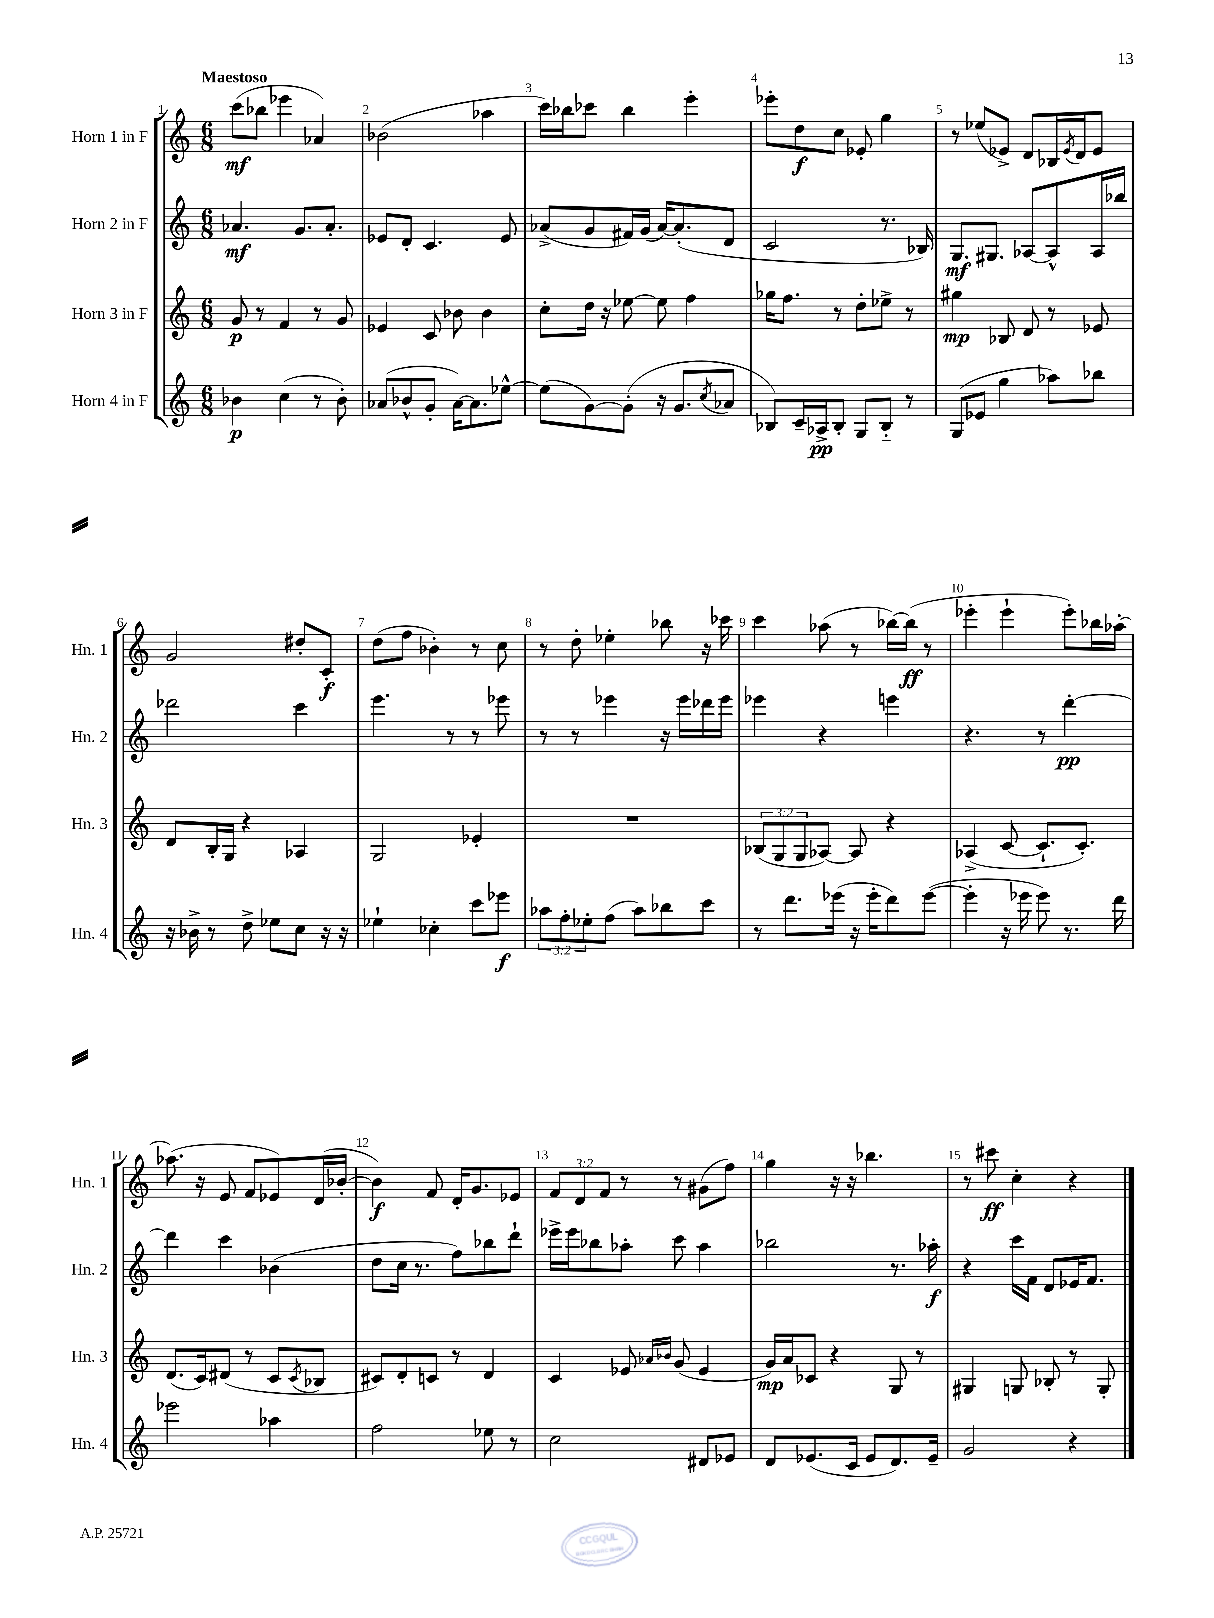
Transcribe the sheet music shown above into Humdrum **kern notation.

**kern	**dynam	**kern	**dynam	**kern	**dynam	**kern	**dynam
*part4	*part4	*part3	*part3	*part2	*part2	*part1	*part1
*staff4	*staff4	*staff3	*staff3	*staff2	*staff2	*staff1	*staff1
*I"Horn 4 in F	*	*I"Horn 3 in F	*	*I"Horn 2 in F	*	*I"Horn 1 in F	*
*I'Hn. 4	*	*I'Hn. 3	*	*I'Hn. 2	*	*I'Hn. 1	*
*clefG2	*	*clefG2	*	*clefG2	*	*clefG2	*
*k[]	*	*k[]	*	*k[]	*	*k[]	*
*M6/8	*	*M6/8	*	*M6/8	*	*M6/8	*
=1	=1	=1	=1	=1	=1	=1	=1
!	!	!	!	!	!	!LO:TX:a:B:t=Maestoso	!
4b-X\	p	8g/	p	4.a-X/	mf	(8ccc\L	mf
.	.	8r	.	.	.	8bb-X\J	.
(4cc\	.	4f/	.	.	.	4eee-X\	.
.	.	.	.	8.g/L	.	.	.
8r	.	8r	.	.	.	4a-X/)	.
.	.	.	.	8.a-'/J	.	.	.
8b-'\)	.	8g/	.	.	.	.	.
=2	=2	=2	=2	=2	=2	=2	=2
(8a-X/L	.	4e-X/	.	8e-X/L	.	(2b-X\	.
8b-X^^/	.	.	.	8d'/J	.	.	.
8g'/J	.	8c/	.	4.c/	.	.	.
[16a-\KL)	.	8b-X\	.	.	.	.	.
8.a-\]	.	.	.	.	.	.	.
.	.	4b-\	.	.	.	4aa-X\	.
[8ee-X^^\J	.	.	.	8e-/	.	.	.
=3	=3	=3	=3	=3	=3	=3	=3
(8ee-\L]	.	8cc'\L	.	(8a-X^/L	.	16ccc\LL)	.
.	.	.	.	.	.	16bb-X\J	.
[8g\)	.	16dd\Jk	.	8g/	.	8ccc-X\J	.
.	.	16r	.	.	.	.	.
(8g'\J]	.	[8ee-X\	.	16f#X/L)	.	4bb-\	.
.	.	.	.	(16g/JJ	.	.	.
16r	.	8ee-\]	.	[16a-/KL)	.	.	.
8.g/L	.	.	.	(8.a-'/]	.	.	.
.	.	4ff\	.	.	.	4eee'\	.
8qcc/	.	.	.	.	.	.	.
8a-X/J	.	.	.	8d/J	.	.	.
=4	=4	=4	=4	=4	=4	=4	=4
8B-X/L)	.	16gg-X\KL	.	2c/	.	8eee-X'\L	.
.	.	8.ff\J	.	.	.	.	.
16c~/L	.	.	.	.	.	8dd\	f
16A-X^/J	pp	.	.	.	.	.	.
8B-'/J	.	8r	.	.	.	8cc\J	.
8G/L	.	8dd'\L	.	.	.	8e-X'/	.
8B-/J	.	8ee-X^\J	.	8.r	.	4gg\	.
8r	.	8r	.	.	.	.	.
.	.	.	.	16B-X/)	.	.	.
=5	=5	=5	=5	=5	=5	=5	=5
(8G/L	.	4gg#X\	mp	8.G/L	mf	8r	.
8e-X/J	.	.	.	.	.	(8ee-X/L	.
.	.	.	.	8.G#X/J	.	.	.
4gg\	.	8B-X/	.	.	.	8e-X^/J)	.
.	.	8d/	.	[8A-X/L	.	8d/L	.
8aa-X\L)	.	8r	.	8A-^^/]	.	16B-X/L	.
.	.	.	.	.	.	8qe-/	.
.	.	.	.	.	.	16d/J	.
8bb-X\J	.	8e-X/	.	16A-/L	.	8e-/J	.
.	.	.	.	16bb-X/JJ	.	.	.
!!LO:LB:g=z
=6	=6	=6	=6	=6	=6	=6	=6
16r	.	8d/L	.	2ddd-X\	.	2g/	.
16b-X^\	.	.	.	.	.	.	.
8r	.	16B'/L	.	.	.	.	.
.	.	16G/JJ	.	.	.	.	.
8dd^\	.	4r	.	.	.	.	.
8ee-X\L	.	.	.	.	.	.	.
8cc\J	.	4A-X/	.	4ccc\	.	8dd#X'/L	.
16r	.	.	.	.	.	8c'/J	f
16r	.	.	.	.	.	.	.
=7	=7	=7	=7	=7	=7	=7	=7
4ee-X`\	.	2G/	.	4.eee\	.	(8dd\L	.
.	.	.	.	.	.	8ff\J	.
4cc-X'\	.	.	.	.	.	4b-X'\)	.
.	.	.	.	8r	.	.	.
8ccc\L	.	4e-X'/	.	8r	.	8r	.
8eee-X\J	f	.	.	8eee-X\	.	8cc\	.
=8	=8	=8	=8	=8	=8	=8	=8
12aa-X\L	.	2.r	.	8r	.	8r	.
12ff'\	.	.	.	.	.	.	.
.	.	.	.	8r	.	8dd'\	.
12ee-X'\	.	.	.	.	.	.	.
(8ff\J	.	.	.	4eee-X\	.	4ee-X'\	.
8aa-\L)	.	.	.	.	.	.	.
8bb-X\	.	.	.	16r	.	8bb-X\	.
.	.	.	.	16eee-\LL	.	.	.
8ccc\J	.	.	.	16ddd-X\	.	16r	.
.	.	.	.	16eee-\JJ	.	16ccc-X\	.
=9	=9	=9	=9	=9	=9	=9	=9
8r	.	(12B-X/L	.	4eee-X\	.	4ccc\	.
.	.	12G/	.	.	.	.	.
8.ddd\L	.	.	.	.	.	.	.
.	.	12G/	.	.	.	.	.
.	.	[8A-X/J)	.	4r	.	(8aa-X\	.
(16eee-X\Jk	.	.	.	.	.	.	.
16r	.	8A-/]	.	.	.	8r	.
16eee-'\KL	.	.	.	.	.	.	.
8ddd\)	.	4r	.	4eeen\	.	[16bb-X\LL)	.
.	.	.	.	.	.	(16bb-\JJ]	ff
([8eee-\J	.	.	.	.	.	8r	.
=10	=10	=10	=10	=10	=10	=10	=10
4eee-'\]	.	(4A-X^/	.	4.r	.	4eee-X'\	.
16r	.	[8c/	.	.	.	4eee-`\	.
16eee-X\	.	.	.	.	.	.	.
8eee-\)	.	8.c`/L]	.	8r	.	.	.
8.r	.	.	.	[4ddd'\	pp	8eee-'\L)	.
.	.	8.c'/J)	.	.	.	.	.
.	.	.	.	.	.	16bb-X\L	.
16ddd\	.	.	.	.	.	[16aa-X'\JJ	.
!!LO:LB:g=z
=11	=11	=11	=11	=11	=11	=11	=11
2eee-X\	.	(8.d/L	.	4ddd\]	.	(8.aa-X\]	.
.	.	16c/k)	.	.	.	16r	.
.	.	(8d#X/J	.	4ccc\	.	8e/	.
.	.	8r	.	.	.	8f/L	.
4aa-X\	.	8c/L	.	(4b-X\	.	8e-X/)	.
.	.	8qc/	.	.	.	.	.
.	.	8B-X/J	.	.	.	(16d/L	.
.	.	.	.	.	.	[16b-X'/JJ	.
=12	=12	=12	=12	=12	=12	=12	=12
2ff\	.	8c#X/L)	.	8dd\L	.	4b-\])	f
.	.	8d'/	.	16cc\Jk	.	.	.
.	.	.	.	8.r	.	.	.
.	.	8cn/J	.	.	.	8f/	.
.	.	8r	.	8ff\L)	.	16d'/KL	.
.	.	.	.	.	.	8.g/	.
8ee-X\	.	4d/	.	8bb-X\	.	.	.
8r	.	.	.	8ddd`\J	.	8e-X/J	.
=13	=13	=13	=13	=13	=13	=13	=13
2cc\	.	4c/	.	16eee-X^\LL	.	12f/L	.
.	.	.	.	16eee-\J	.	.	.
.	.	.	.	.	.	12d/	.
.	.	.	.	8bb-X\	.	.	.
.	.	.	.	.	.	12f/J	.
.	.	8e-X/	.	8aa-X'\J	.	8r	.
.	.	16qqa-X/LL	.	.	.	.	.
.	.	16qqb-X/JJ	.	.	.	.	.
.	.	(8g/	.	8ccc\	.	8r	.
8d#X/L	.	4e-/	.	4aa-\	.	(8g#X\L	.
8e-X/J	.	.	.	.	.	8ff\J)	.
=14	=14	=14	=14	=14	=14	=14	=14
8d/L	.	16g/LL)	mp	2bb-X\	.	4gg\	.
.	.	16a/J	.	.	.	.	.
(8.e-X/	.	8c-X/J	.	.	.	.	.
.	.	4r	.	.	.	16r	.
16c/Jk	.	.	.	.	.	16r	.
8e-/L	.	.	.	.	.	4.bb-X\	.
8.d/)	.	8G/	.	8.r	.	.	.
.	.	8r	.	.	.	.	.
16e-~/Jk	.	.	.	16aa-X'\	f	.	.
=15	=15	=15	=15	=15	=15	=15	=15
2g/	.	4G#X/	.	4r	.	8r	.
.	.	.	.	.	.	8ccc#X\	ff
.	.	8Gn/	.	16ccc\LL	.	4cc'\	.
.	.	.	.	16f\JJ	.	.	.
.	.	8B-X'/	.	8d/L	.	.	.
4r	.	8r	.	16e-X/K	.	4r	.
.	.	.	.	8.f/J	.	.	.
.	.	8G'/	.	.	.	.	.
==	==	==	==	==	==	==	==
*-	*-	*-	*-	*-	*-	*-	*-
